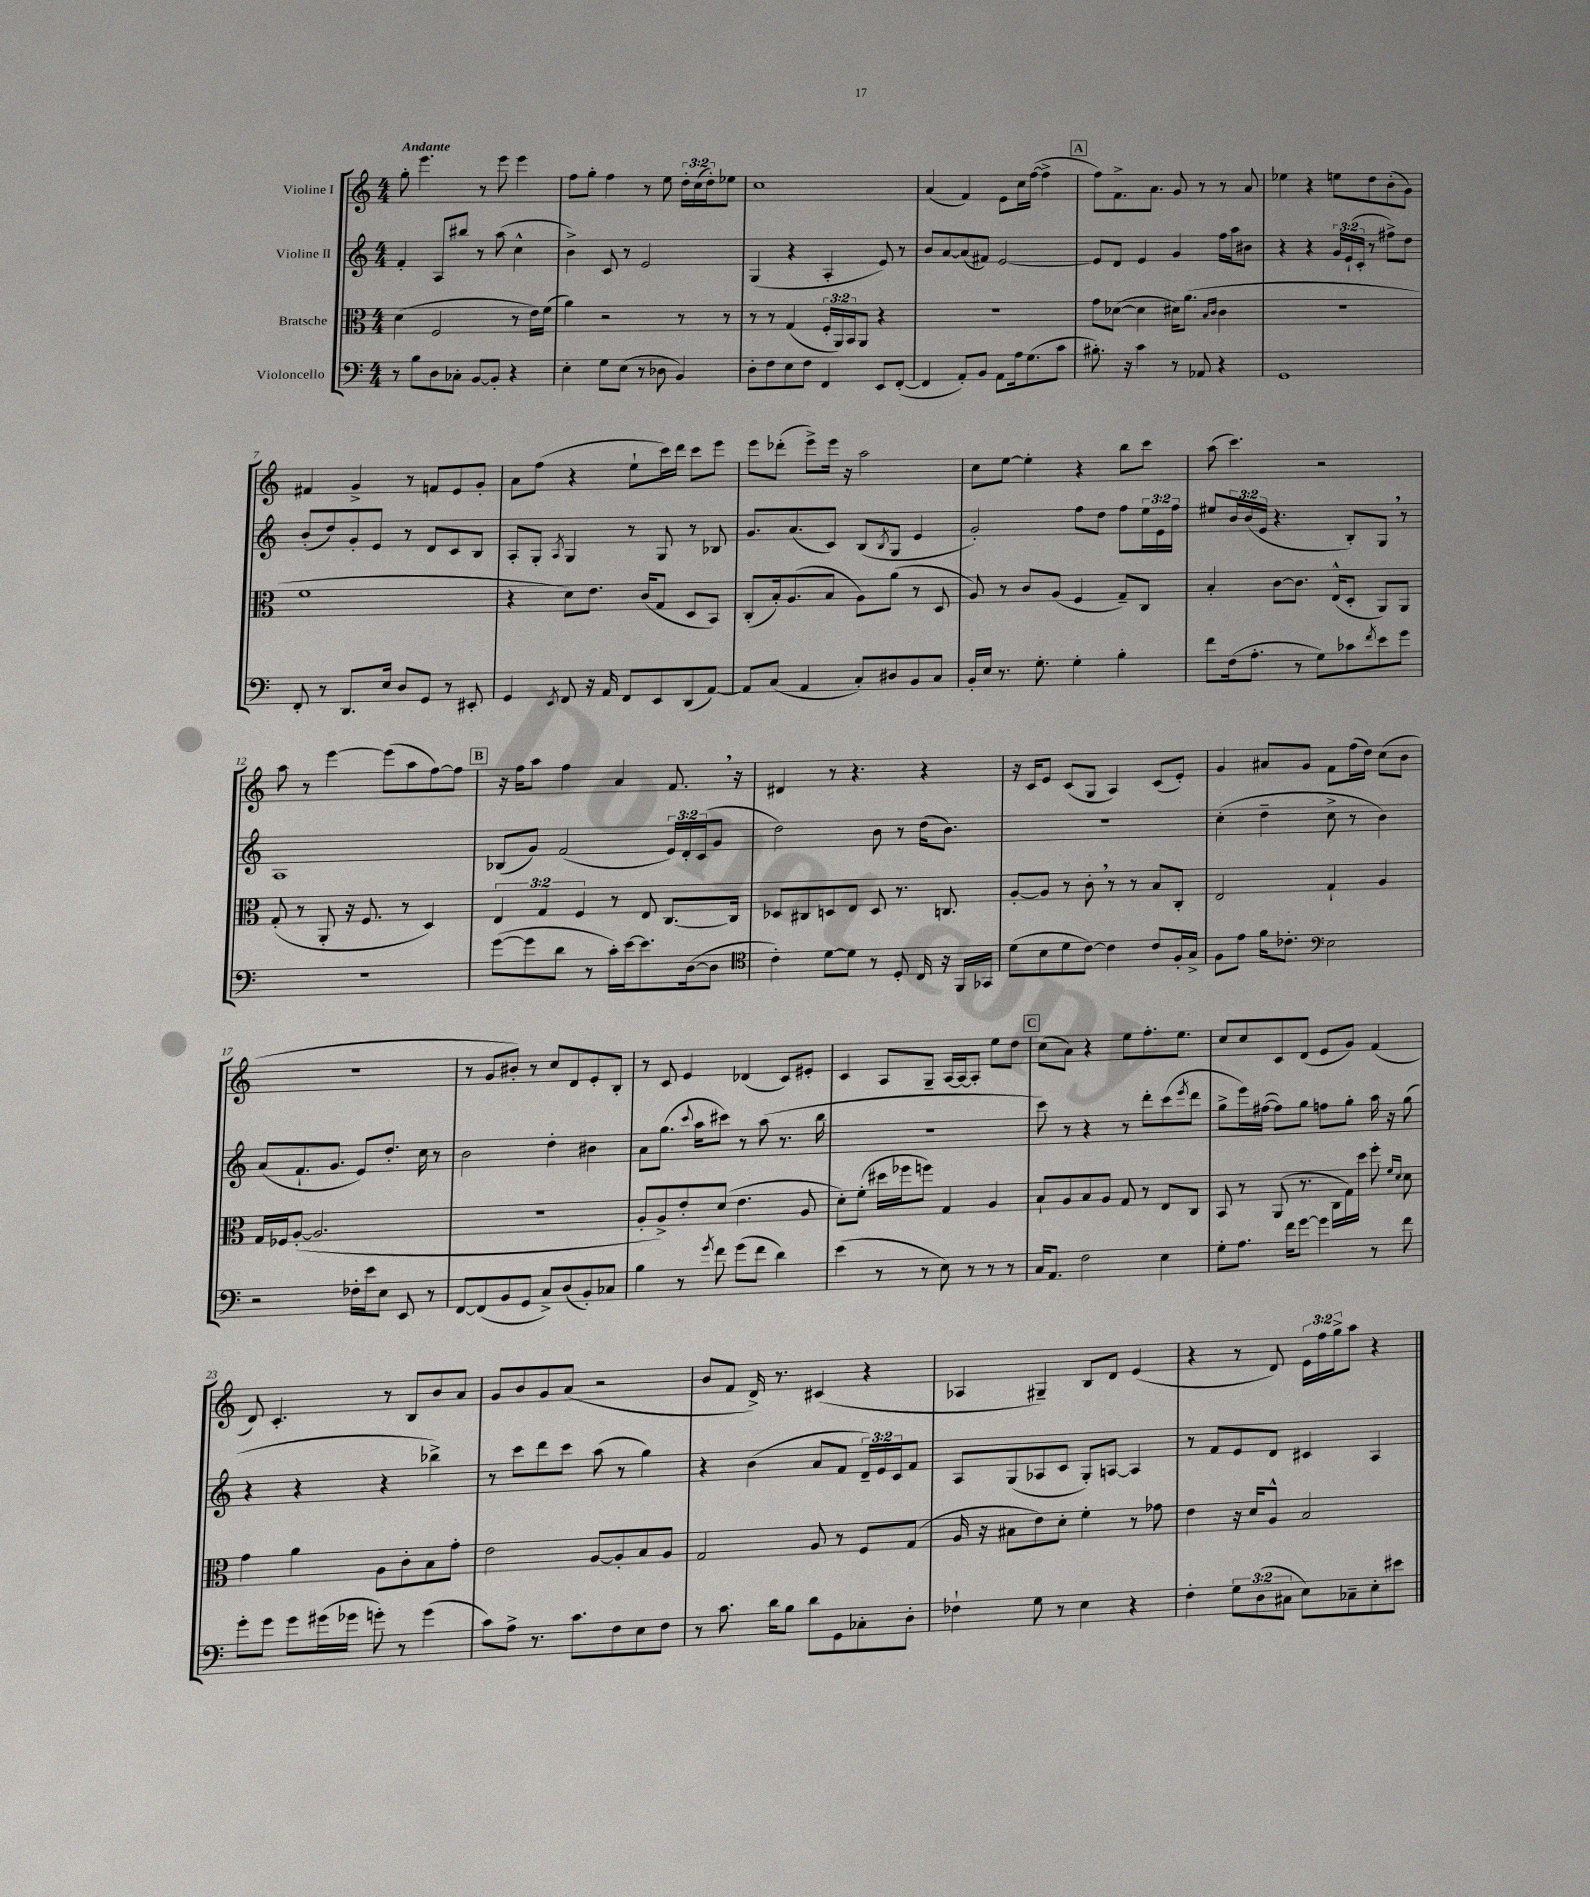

**kern	**kern	**kern	**kern
*staff4	*staff3	*staff2	*staff1
*clefF4	*clefC3	*clefG2	*clefG2
*k[]	*k[]	*k[]	*k[]
*M4/4	*M4/4	*M4/4	*M4/4
8r	(4d	4f'	8gg'
8B	.	.	4.eee
8D	2F	8A	.
8C-'	.	8bb#	.
[8BB	.	8r	8r
8BB']	.	(8aa	8eee
4r	8r	4cc^^	4eee
.	16e)	.	.
.	(16f	.	.
=	=	=	=
4E'	4a)	4b^)	8ff
.	.	.	8gg'
8G	2r	8c	4ff
(8E	.	8r	.
8r	.	2e	8r
8D-	.	.	8ee
4BB)	8r	.	24dd'
.	.	.	(24cc
.	.	.	24dd')
.	8r	.	8ee-
=	=	=	=
8D'	8r	(4G	1cc
8F	8r	.	.
8E	(4G	4r	.
8F	.	.	.
4FF	24F'	4A'	.
.	24AA)	.	.
.	24BB	.	.
.	8AA	.	.
8EE	4r	8e)	.
([8FF'	.	8r	.
=	=	=	=
4FF]	1r	8b	(4a
.	.	[8a	.
8AA')	.	(8a]	4f)
8BB	.	8f#)	.
8AA	.	[2e	8e
16A	.	.	16cc
(8.G	.	.	([16ff
.	.	.	4ff^]
8c	.	.	.
=	=	=	=
8.B#')	8g	8e]	8ff)
.	([8d-	8d	8.f^
16r	.	.	.
4c	4d-]	4e	.
.	.	.	8.a
8r	16d#)	4g	8g
.	(8.a	.	.
8AA-	.	.	8r
.	16qqB	.	.
.	16qqc	.	.
4r	4c	16ff	8r
.	.	16aa	.
.	.	8b#	8a
=	=	=	=
1GG	1r	4r	4ee-
.	.	4r	4r
.	.	24g	8ee
.	.	(24e`	.
.	.	24c'	.
.	.	8r	8dd
.	.	8ff#^)	(8b'
.	.	8dd	8g)
=	=	=	=
8FF'	1f	(8b'	4f#
8r	.	8dd)	.
8.DD	.	8g'	4g^
.	.	8e	.
16E	.	.	.
8D	.	8r	8r
8GG	.	8d	8f
8r	.	8c	8e
8EE#'	.	8B	8g'
=	=	=	=
4GG	4r	8A'	8a
.	.	8G'	(8ff
8qEE	.	8qA	.
8FF	8d)	4G	4r
16r	8.e	.	.
16AA	.	.	.
8FF	.	8r	8ee`
.	(16c	.	.
8EE	8G	8G	16ccc)
.	.	.	16ddd
(8DD	8D	8r	8ccc
[8AA)	8BB)	8B-	8eee
=	=	=	=
8AA]	(8C'	8.g	8eee
(8C	16B')	.	(8ddd-'
.	(8.A	(8.a	.
4AA	.	.	8eee^)
.	8B	8c)	16eee
.	.	.	16r
8C')	8A)	(8B	2aa
.	.	8qB	.
8D#	(8a	8G	.
8BB	8r	4e	.
8C	8D	.	.
=	=	=	=
16BB'	8A)	2g')	8cc
16E	.	.	.
8.r	8r	.	[8ee
.	8c	.	4ee']
8.G'	.	.	.
.	(8A	.	.
4G'	4F	8ff	4r
.	.	8dd	.
4B'	8G~)	8ff	8bb
.	8C	24ee	8ccc
.	.	24e	.
.	.	24ff	.
=	=	=	=
8f	4B'	8ee#	(8aa
(16F	.	24b	4.ccc)
.	.	(24b	.
8.A'	.	.	.
.	.	24e	.
.	[8c	4.r	.
8r	8.c]	.	.
8G)	.	.	2r
.	(16E^^	.	.
8c-	8D'	8B')	.
8qf	.	.	.
8e	8AA)	8G	.
8g	8AA	8r	.
=	=	=	=
1r	(8G'	1A	8aa
.	8r	.	8r
.	8AA'	.	[4eee
.	16r	.	.
.	8.F	.	.
.	.	.	(8eee]
.	8r	.	8aa
.	4D)	.	[8ff)
.	.	.	8ff]
=	=	=	=
([8g	6E	(8B-	16r
.	.	.	16ff
8g]	.	8g)	8aa
.	6G	.	.
8d	.	(2f	4ff
.	6F	.	.
8r	.	.	.
16c')	8r	.	4a
[16e	.	.	.
8.e]	8E	.	.
.	[8.C	24e)	8.f
.	.	24d'	.
([16D	.	.	.
.	.	(24c	.
8D]	.	8g	.
.	16C]	.	16r
=	=	=	=
*clefC4	*	*	*
4c')	8D-	2dd)	4d#
.	8C#	.	.
[8d	8D	.	8r
8d]	8E	.	4.r
8r	8D	8b	.
8D'	8.r	8r	.
16C	.	(16dd	4r
16r	8.C	8.b)	.
16FF	.	.	.
16GG-	.	.	.
=	=	=	=
(8d	[8A'	1r	16r
.	.	.	16c
8B	8A]	.	8e
8d	8r	.	(8c
[8c)	8c'	.	8G
4c]	8r	.	4A)
.	8r	.	.
8c	8B	.	(8c
16F'	8C'	.	8e')
16G^	.	.	.
=	=	=	=
8F	2E	(4cc'	4g
8e	.	.	.
16f	.	4dd~	8a#
8.c-'	.	.	.
.	.	.	8g
*clefF4	*	*	*
2E	4G`	8cc^	8f
.	.	8r	(16ff
.	.	.	16dd)
.	4A	4b)	(8cc
.	.	.	8b
=	=	=	=
2r	16G	(8a	1r
.	16F-	.	.
.	([8A'	8.f`	.
.	2.A]	.	.
.	.	8.g	.
16F-'	.	8e)	.
16e	.	.	.
8E	.	8.dd'	.
8EE	.	.	.
.	.	16cc	.
8r	.	8r	.
=	=	=	=
[8FF	1r	2b	8r
(8FF]	.	.	8g
8BB	.	.	8b#')
8GG	.	.	8r
8C^)	.	4dd'	8cc
(8D	.	.	8d
8BB')	.	4b#	8e'
8C-	.	.	8B'
=	=	=	=
4B	8A'	8a	8r
.	8A^)	(8.gg	8c
8r	8e'	.	4e
.	.	8qqccc	.
.	.	16aa	.
8qg	.	.	.
8f	(8d	8ccc#)	.
(8g	4.e	8r	(4d-
8f	.	(8aa	.
4d)	.	8.r	8c)
.	8A	.	8e#'
.	.	16bb	.
=	=	=	=
(4e	8d')	1r	4c
.	(8f'	.	.
8r	16dd#	.	8A
.	16ff-	.	.
8r	8ff)	.	8G~
8E)	4G	.	[16A
.	.	.	16A_
8r	.	.	8A']
8r	4A	.	8ee
8r	.	.	8dd
=	=	=	=
16C	8B`	8ccc)	(8cc
8.AA	.	.	.
.	8A	8r	8a)
2F	8B	4r	4r
.	8A	.	.
.	8G	8r	8ee
.	8r	8ddd'	8.ff'
4E	8E	(8ccc	.
.	.	.	8.ee
.	.	8qeee	.
.	8C	8ddd	.
=	=	=	=
8G'	8BB	8gg^	8cc
8.A	8r	16eee)	8cc
.	.	([16ff#	.
.	(8AA	8ff#])	8c
16f	.	.	.
[8g	8.r	8gg	(8d
4g]	.	8ff	8e
.	16C	.	.
.	16G)	8gg'	8g)
.	16dd	.	.
8r	8ff'	16aa	(4f
.	.	16r	.
.	16qqf	.	.
.	16qqd	.	.
8f	8d	(8gg	.
=	=	=	=
8g'	4g	4r	8d)
8g	.	.	4.c'
8g	4a	4r	.
(16g#	.	.	.
16g-	.	.	.
8g')	8A	4r	8r
8r	8c'	.	8B
(4g	8B	4bb-^)	8b
.	8g'	.	8a
=	=	=	=
8c)	2e	8r	8g
8A^	.	8ccc	8b
8.r	.	8ddd	8g
.	.	8ccc	(8a
8.c	.	.	.
.	[8A	(8aa	2r
8F	8A']	8r	.
8E	8B	4gg)	.
8F	8A	.	.
=	=	=	=
8r	2G	4r	8b
8.c	.	.	8f
.	.	(4b	16d^)
16d	.	.	8.r
8B	.	.	.
8d	8A	8a	(4c#
8GG	8r	8f	.
8C-'	8F	24d~)	4r
.	.	24e	.
.	.	24c	.
8D'	(8G	8f	.
=	=	=	=
4F-`	16A	8A	4A-
.	16r	.	.
.	8B#	(8G	.
8G	8e)	8A-	4G#~)
8r	8d'	8c	.
4E	4f'	8G')	8B
.	.	[8A	8d
4r	8r	4A]	(4e
.	8g-	.	.
=	=	=	=
4F'	4e	8r	4r
.	.	8f	.
12G	16r	8e	8r
.	16d	.	.
(12D	.	.	.
.	8A^^	8d	8d)
12C#	.	.	.
8E)	2B	4c#	24e
.	.	.	24ff
.	.	.	24gg^
8C-~	.	.	8aa
8E'	.	4A	4r
8e#	.	.	.
==	==	==	==
*-	*-	*-	*-
